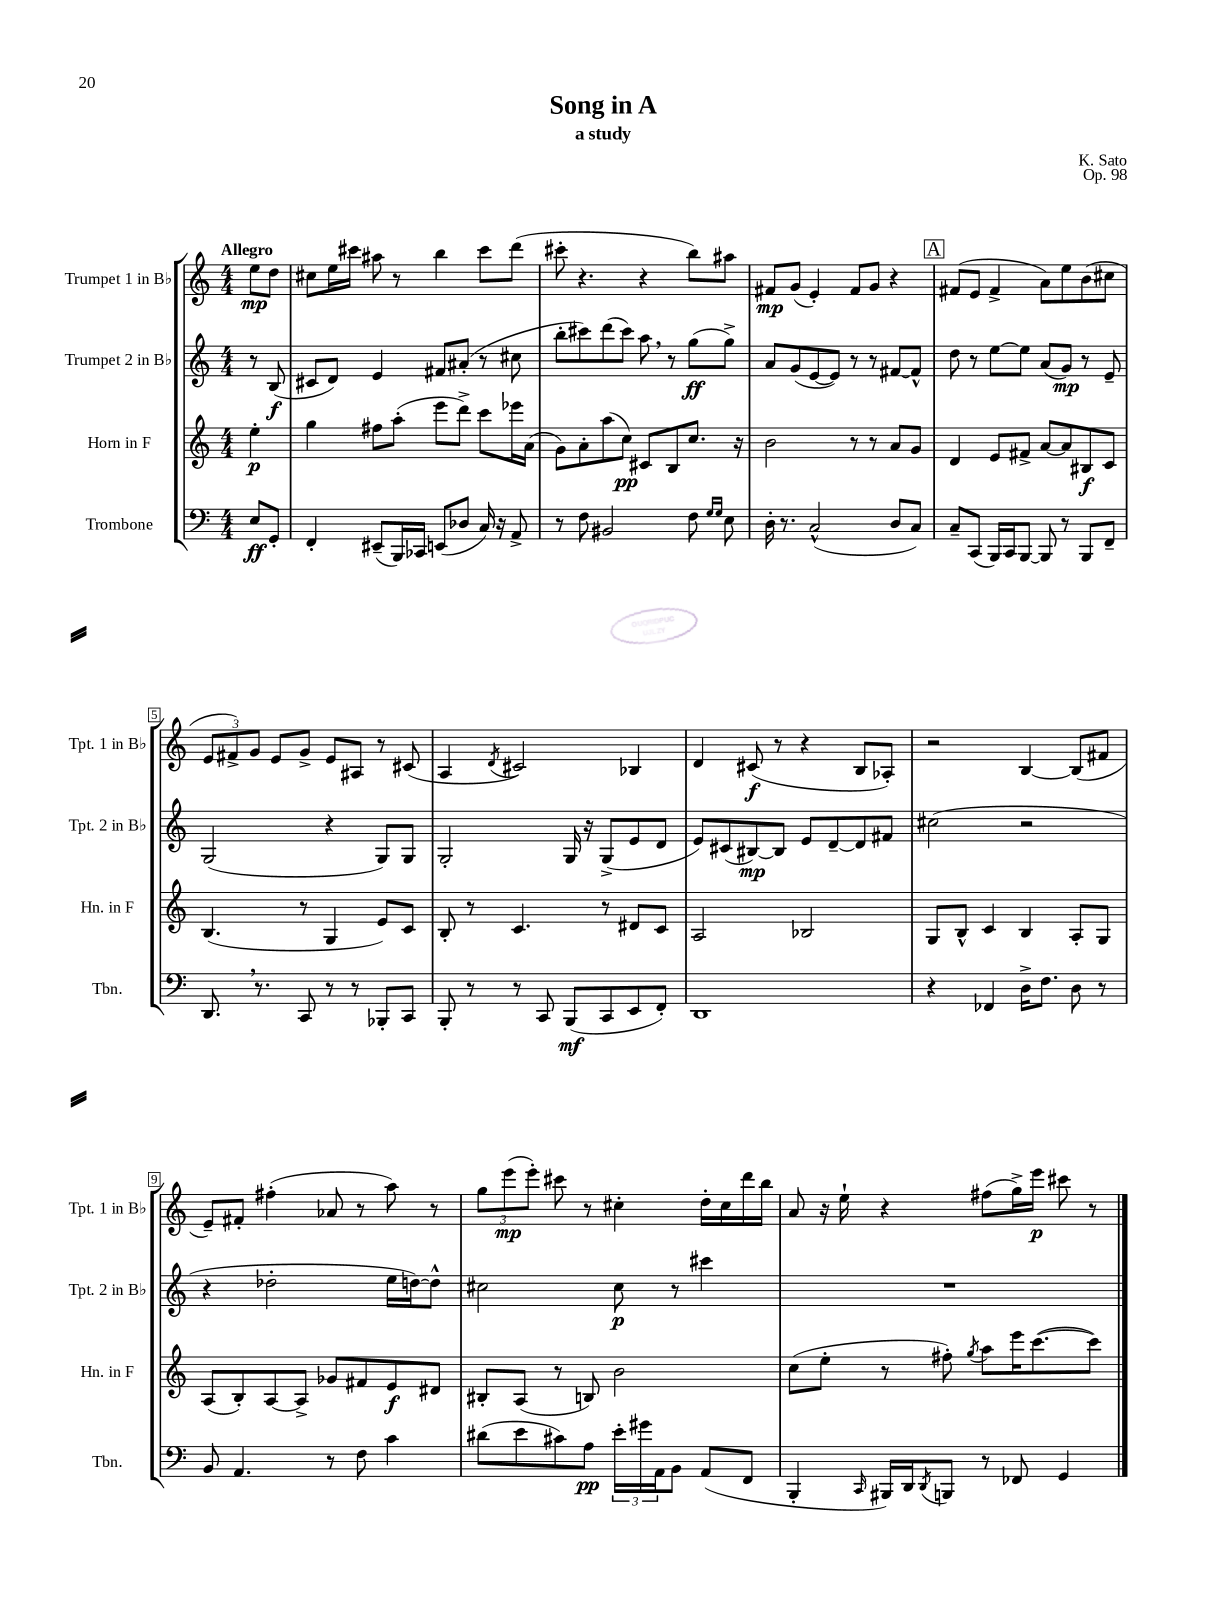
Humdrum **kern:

**kern	**dynam	**kern	**dynam	**kern	**dynam	**kern	**dynam
*part4	*part4	*part3	*part3	*part2	*part2	*part1	*part1
*staff4	*staff4	*staff3	*staff3	*staff2	*staff2	*staff1	*staff1
*I"Trombone	*	*I"Horn in F	*	*I"Trumpet 2 in B♭	*	*I"Trumpet 1 in B♭	*
*I'Tbn.	*	*I'Hn. in F	*	*I'Tpt. 2 in B♭	*	*I'Tpt. 1 in B♭	*
*clefF4	*	*clefG2	*	*clefG2	*	*clefG2	*
*k[]	*	*k[]	*	*k[]	*	*k[]	*
*M4/4	*	*M4/4	*	*M4/4	*	*M4/4	*
=	=	=	=	=	=	=	=
!	!	!	!	!	!	!LO:TX:a:B:t=Allegro	!
8E/L	ff	4ee'\	p	8r	.	8ee\L	mp
8GG'/J	.	.	.	(8B/	f	8dd\J	.
=1	=1	=1	=1	=1	=1	=1	=1
4FF'/	.	4gg\	.	8c#X/L	.	8cc#X\L	.
.	.	.	.	8d/J)	.	16ee\L	.
.	.	.	.	.	.	16ccc#X\JJ	.
(8EE#X~/L	.	8ff#X\L	.	4e/	.	8aa#X\	.
16BBB/L)	.	(8aa'\J	.	.	.	8r	.
16CC-X/JJ	.	.	.	.	.	.	.
(8EEn/L	.	8eee\L	.	8f#X/L	.	4bb\	.
8D-X/J	.	8ddd^\J)	.	(8a#X'/J	.	.	.
16C/)	.	8ccc\L	.	8r	.	8ccc#\L	.
16r	.	.	.	.	.	.	.
8AA^/	.	16eee-X\L	.	8cc#X\	.	(8ddd\J	.
.	.	(16a\JJ	.	.	.	.	.
=2	=2	=2	=2	=2	=2	=2	=2
8r	.	8g\L)	.	8bb'\L	.	8ccc#X'\	.
8F\	.	8a'\	.	8ccc#X\)	.	4.r	.
2BB#X/	.	(8aa\	.	(8ddd\	.	.	.
.	.	8cc\J)	pp	8ccc#\J)	.	.	.
.	.	8c#X/L	.	8aa,\	.	4r	.
.	.	8B/	.	8r	.	.	.
8F\	.	8.cc/J	.	(8gg\L	ff	8bb\L)	.
16qqG/LL	.	.	.	.	.	.	.
16qqG/JJ	.	.	.	.	.	.	.
8E\	.	.	.	8gg^\J)	.	8aa#X\J	.
.	.	16r	.	.	.	.	.
=3	=3	=3	=3	=3	=3	=3	=3
16D'\	.	2b\	.	8a/L	.	8f#X/L	mp
8.r	.	.	.	.	.	.	.
.	.	.	.	(8g/	.	(8g/J	.
(2C^^/	.	.	.	[8e/	.	4e'/)	.
.	.	.	.	8e/J])	.	.	.
.	.	8r	.	8r	.	8f#/L	.
.	.	8r	.	8r	.	8g/J	.
8D/L	.	8a/L	.	[8f#X/L	.	4r	.
8C/J)	.	8g/J	.	8f#^^/J]	.	.	.
!!LO:REH:place=s1:t=A
=4	=4	=4	=4	=4	=4	=4	=4
8C~/L	.	4d/	.	8dd\	.	(8f#X/L	.
(8CC/J	.	.	.	8r	.	8e/J	.
16BBB/LL)	.	8e/L	.	[8ee\L	.	4f#^/	.
16CC/J	.	.	.	.	.	.	.
[8BBB/J	.	8f#X^/J	.	8ee\J]	.	.	.
8BBB/]	.	[8a/L	.	(8a/L	.	8a\L)	.
8r	.	8a/]	.	8g/J)	mp	8ee\	.
8BBB/L	.	8B#X/	f	8r	.	(8b\	.
8FF~/J	.	8c/J	.	8e~/	.	8cc#X\J	.
!!LO:LB:g=z
=5	=5	=5	=5	=5	=5	=5	=5
8.DD,/	.	(4.B/	.	(2G/	.	12e/L	.
.	.	.	.	.	.	12f#X^/)	.
.	.	.	.	.	.	12g/J	.
8.r	.	.	.	.	.	.	.
.	.	.	.	.	.	8e/L	.
8CC/	.	8r	.	.	.	8g^/J	.
8r	.	4G/	.	4r	.	8e/L	.
8r	.	.	.	.	.	8A#X/J	.
8BBB-X'/L	.	8e/L)	.	8G/L)	.	8r	.
8CC/J	.	8c/J	.	8G/J	.	(8c#X/	.
=6	=6	=6	=6	=6	=6	=6	=6
8BBB'/	.	8B'/	.	2G'/	.	4A/	.
8r	.	8r	.	.	.	.	.
.	.	.	.	.	.	8qd/	.
8r	.	4.c/	.	.	.	2c#X/)	.
8CC/	.	.	.	.	.	.	.
(8BBB/L	mf	.	.	16G/	.	.	.
.	.	.	.	16r	.	.	.
8CC/	.	8r	.	(8G^/L	.	.	.
8EE/	.	8d#X/L	.	8e/	.	4B-X/	.
8FF'/J)	.	8c/J	.	8d/J	.	.	.
=7	=7	=7	=7	=7	=7	=7	=7
1DD	.	2A/	.	8e/L)	.	4d/	.
.	.	.	.	(8c#X/	.	.	.
.	.	.	.	[8B#X/)	mp	(8c#X/	f
.	.	.	.	8B#/J]	.	8r	.
.	.	2B-X/	.	8e/L	.	4r	.
.	.	.	.	[8d~/	.	.	.
.	.	.	.	8d/]	.	8B/L	.
.	.	.	.	8f#X/J	.	8A-X'/J)	.
=8	=8	=8	=8	=8	=8	=8	=8
4r	.	8G/L	.	(2cc#X\	.	2r	.
.	.	8B^^/J	.	.	.	.	.
4FF-X/	.	4c/	.	.	.	.	.
16D^\KL	.	4B/	.	2r	.	[4B/	.
8.F\J	.	.	.	.	.	.	.
8D\	.	8A'/L	.	.	.	(8B/L]	.
8r	.	8G/J	.	.	.	8f#X/J	.
!!LO:LB:g=z
=9	=9	=9	=9	=9	=9	=9	=9
8BB/	.	(8A/L	.	4r	.	8e~/L)	.
4.AA/	.	8B'/)	.	.	.	8f#X'/J	.
.	.	[8A/	.	2dd-X'\	.	(4ff#X'\	.
.	.	8A^/J]	.	.	.	.	.
8r	.	8g-X/L	.	.	.	8a-X/	.
8F\	.	8f#X/	.	.	.	8r	.
4c\	.	8e/	f	16ee\LL	.	8aa\)	.
.	.	.	.	[16ddn\J)	.	.	.
.	.	8d#X/J	.	8dd^^\J]	.	8r	.
=10	=10	=10	=10	=10	=10	=10	=10
(8d#X\L	.	8B#X'/L	.	2cc#X\	.	12gg\L	.
.	.	.	.	.	.	(12eee\	mp
8e\	.	(8A/J	.	.	.	.	.
.	.	.	.	.	.	12eee'\J)	.
8c#X\)	.	8r	.	.	.	8ccc#X\	.
8A\J	pp	8Bn/)	.	.	.	8r	.
24e'\LL	.	2b\	.	8cc#\	p	4cc#X'\	.
24g#X\	.	.	.	.	.	.	.
24AA\J	.	.	.	.	.	.	.
8BB\J	.	.	.	8r	.	.	.
(8AA/L	.	.	.	4ccc#X\	.	16dd'\LL	.
.	.	.	.	.	.	16cc#\	.
8FF/J	.	.	.	.	.	16ddd\	.
.	.	.	.	.	.	16bb\JJ	.
=11	=11	=11	=11	=11	=11	=11	=11
4BBB'/	.	(8cc\L	.	1r	.	8a/	.
.	.	8ee'\J	.	.	.	16r	.
.	.	.	.	.	.	16ee`\	.
16qqCC/	.	.	.	.	.	.	.
16BBB#X/LL)	.	8r	.	.	.	4r	.
16DD/J	.	.	.	.	.	.	.
8qDD/	.	.	.	.	.	.	.
8BBBn/J	.	8ff#X'\)	.	.	.	.	.
.	.	8qgg/	.	.	.	.	.
8r	.	8aa\L	.	.	.	(8ff#X\L	.
8FF-X/	.	16eee\K	.	.	.	16gg^\L)	.
.	.	([8.ccc\	.	.	.	16eee\JJ	p
4GG/	.	.	.	.	.	8ccc#X\	.
.	.	8ccc\J])	.	.	.	8r	.
==	==	==	==	==	==	==	==
*-	*-	*-	*-	*-	*-	*-	*-
